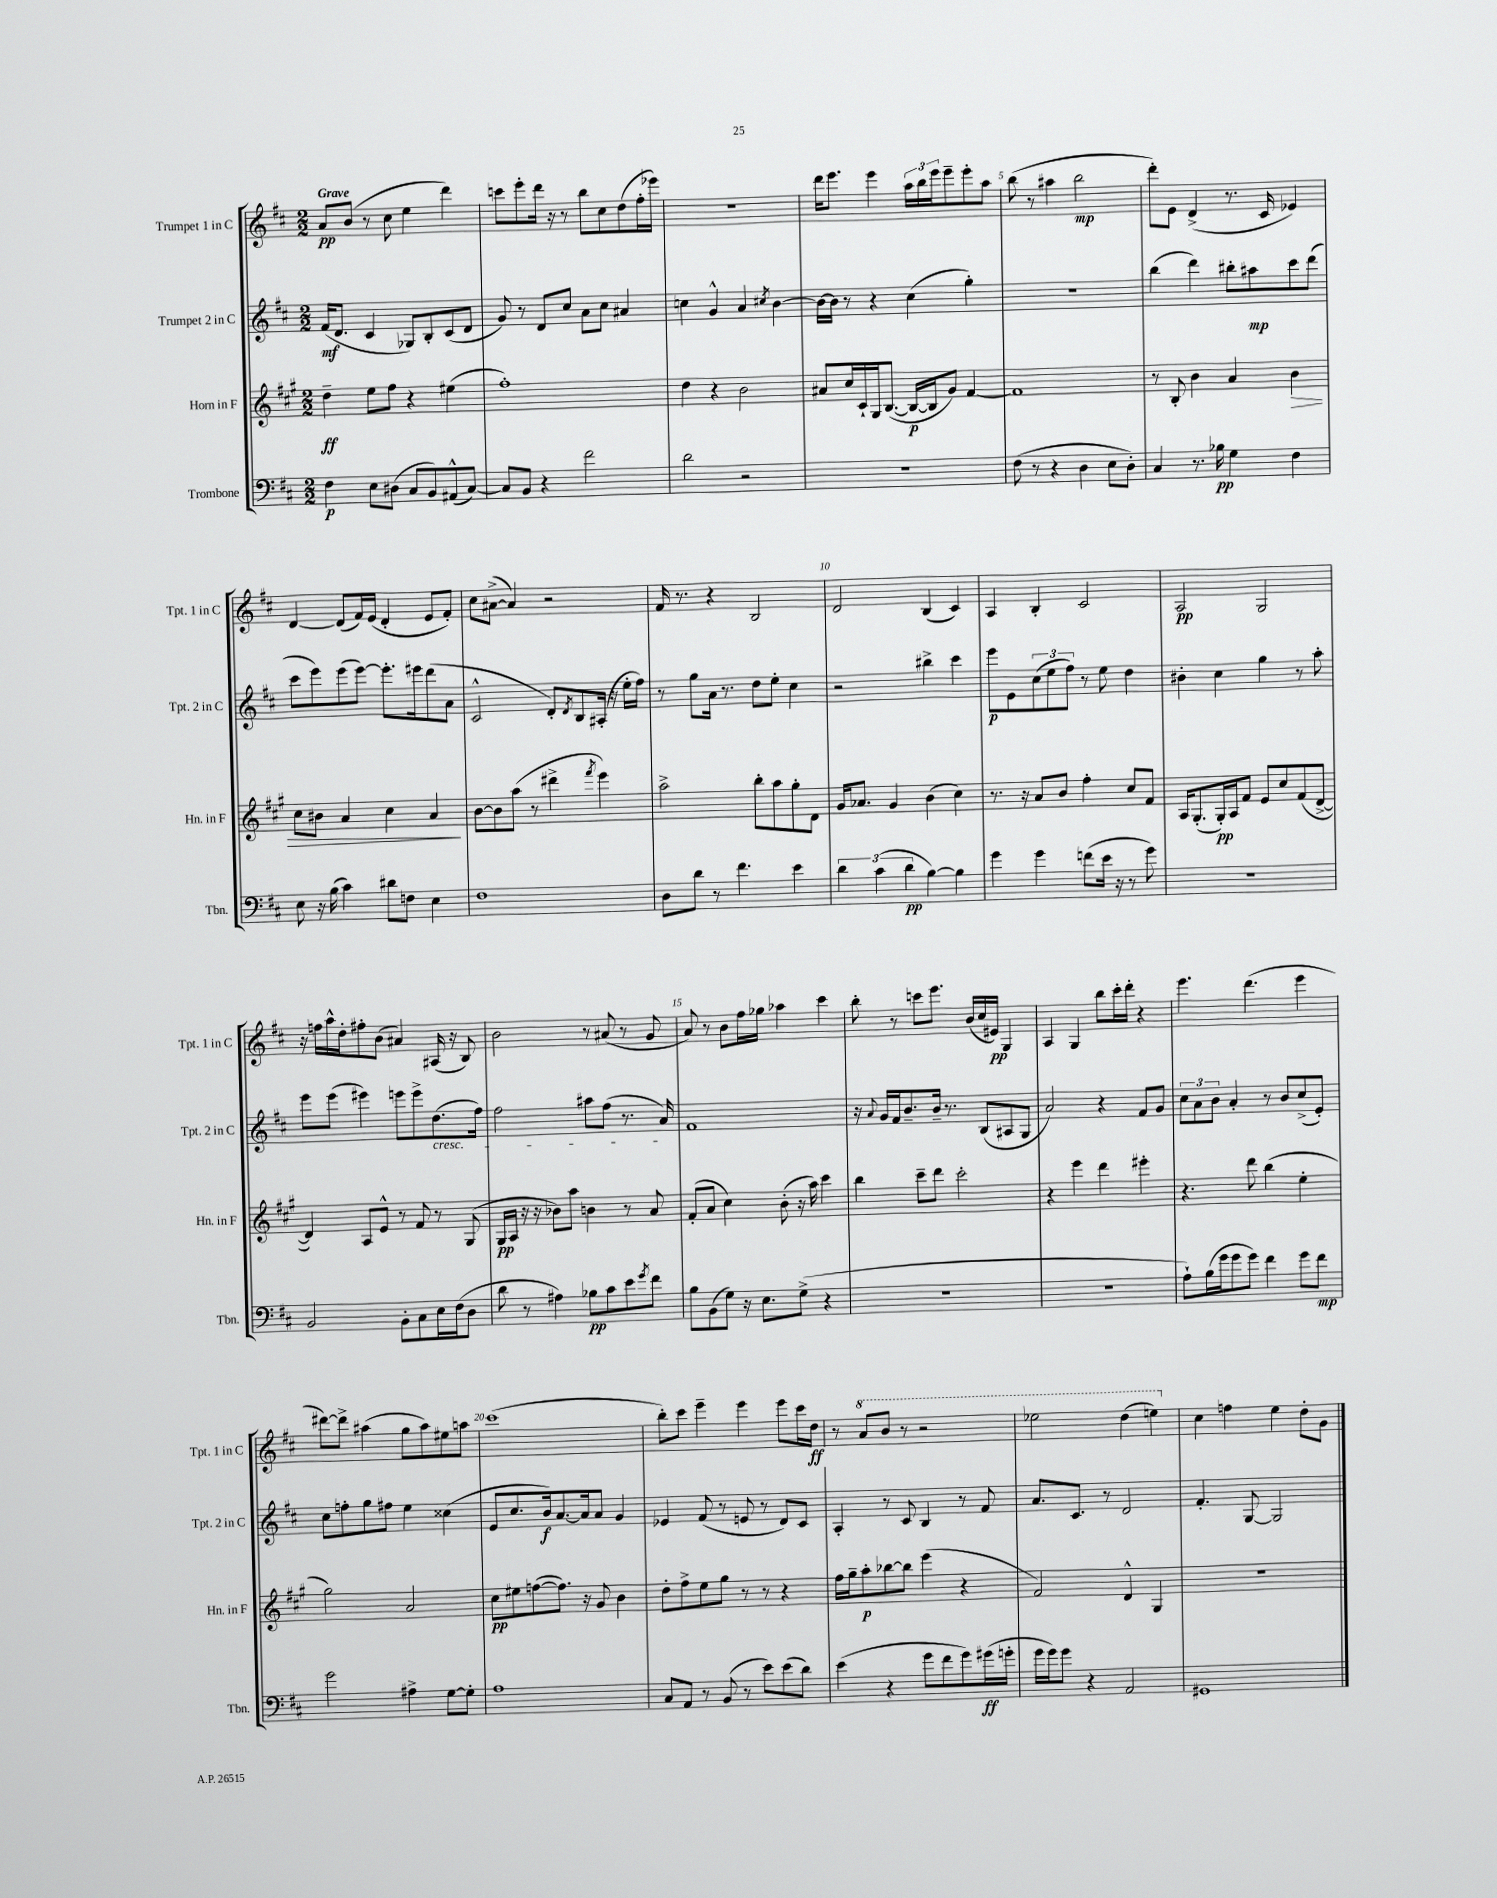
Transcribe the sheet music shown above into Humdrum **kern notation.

**kern	**dynam	**kern	**dynam	**kern	**dynam	**kern	**dynam
*part4	*part4	*part3	*part3	*part2	*part2	*part1	*part1
*staff4	*staff4	*staff3	*staff3	*staff2	*staff2	*staff1	*staff1
*I"Trombone	*	*I"Horn in F	*	*I"Trumpet 2 in C	*	*I"Trumpet 1 in C	*
*I'Tbn.	*	*I'Hn. in F	*	*I'Tpt. 2 in C	*	*I'Tpt. 1 in C	*
*clefF4	*	*clefG2	*	*clefG2	*	*clefG2	*
*k[f#c#]	*	*k[f#c#g#]	*	*k[f#c#]	*	*k[f#c#]	*
*M2/2	*	*M2/2	*	*M2/2	*	*M2/2	*
=1	=1	=1	=1	=1	=1	=1	=1
!	!	!	!	!	!	!LO:TX:a:B:t=Grave	!
4F#\	p	4dd~\	ff	(16f#/KL	mf	8a/L	pp
.	.	.	.	8.d/J	.	.	.
.	.	.	.	.	.	(8b/J	.
8E\L	.	8ee\L	.	4c#/	.	8r	.
(8D#X\J	.	8ff#\J	.	.	.	8cc#\	.
8C#/L	.	4r	.	8G-X/L)	.	4ee\	.
8BB/)	.	.	.	8B'/	.	.	.
(8AA#X^^/	.	(4ee#X\	.	(8c#/	.	4ddd\)	.
[8C#/J)	.	.	.	8d/J	.	.	.
=2	=2	=2	=2	=2	=2	=2	=2
8C#/L]	.	1ff#')	.	8g/)	.	8cccn\L	.
8BB/J	.	.	.	8r	.	8eee'\	.
4r	.	.	.	8d/L	.	16ddd\Jk	.
.	.	.	.	.	.	16r	.
.	.	.	.	8cc#/J	.	8r	.
2f#\	.	.	.	8a\L	.	8bb\L	.
.	.	.	.	8cc#\J	.	8cc#\	.
.	.	.	.	4a#X/	.	(8dd\	.
.	.	.	.	.	.	16ff#'\L	.
.	.	.	.	.	.	16eee-X\JJ)	.
=3	=3	=3	=3	=3	=3	=3	=3
2d\	.	4dd\	.	4ccn\	.	1r	.
.	.	4r	.	4g^^/	.	.	.
2r	.	2b\	.	4a/	.	.	.
.	.	.	.	8qcc#X/	.	.	.
.	.	.	.	[4b\	.	.	.
=4	=4	=4	=4	=4	=4	=4	=4
1r	.	8a#X/L	.	16b\LL_	.	16ddd\KL	.
.	.	.	.	16b\JJ]	.	8.eee\J	.
.	.	16cc#/L	.	8r	.	.	.
.	.	16c#`/	.	.	.	.	.
.	.	16G#/J	.	4r	.	4eee\	.
.	.	([8.B/J	.	.	.	.	.
.	.	16B/LL_	p	(4cc#\	.	24aa\LL	.
.	.	.	.	.	.	24bb\	.
.	.	16B/J]	.	.	.	.	.
.	.	.	.	.	.	24eee\J	.
.	.	8g#/J)	.	.	.	8eee~\	.
.	.	[4f#/	.	4gg'\)	.	8eee'\	.
.	.	.	.	.	.	8aa\J	.
=5	=5	=5	=5	=5	=5	=5	=5
(8F#\	.	1f#]	.	1r	.	(8bb\	.
8r	.	.	.	.	.	8r	.
4r	.	.	.	.	.	4aa#X\	.
4D\	.	.	.	.	.	2bb\	mp
8E\L	.	.	.	.	.	.	.
8D'\J)	.	.	.	.	.	.	.
=6	=6	=6	=6	=6	=6	=6	=6
4C#/	.	8r	.	(4bb\	.	8ddd'\L)	.
.	.	8B'/	.	.	.	8e\J	.
8.r	.	4b\	.	4ddd\)	.	(4d^/	.
16B-X\	pp	.	.	.	.	.	.
4G\	.	4a/	.	8bb#X'\L	.	8.r	.
.	.	.	.	8aa#X\	mp	.	.
.	.	.	.	.	.	16c#/	.
!	!	!	!LO:HP:b	!	!	!	!
4F#\	.	4b\	>	8ccc#\	.	4e-X/)	.
.	.	.	.	(8ddd\J	.	.	.
!!LO:LB:g=z
=7	=7	=7	=7	=7	=7	=7	=7
8E\	.	8cc#\L	.	8ccc#\L	.	[4d/	.
16r	.	8b#X\J	.	8eee\)	.	.	.
(16B\	.	.	.	.	.	.	.
4c#\)	.	4a/	.	(8eee\	.	(8d/L]	.
.	.	.	.	[8eee\J)	.	16f#/L)	.
.	.	.	.	.	.	(16e/JJ	.
8d#X\L	.	4cc#\	.	8.eee'\L]	.	4d'/	.
8Fn\J	.	.	.	.	.	.	.
.	.	.	.	16eee#X\k	.	.	.
4E\	.	4a/	.	(8ddd\	.	8e/L	.
.	.	.	.	8a\J	.	8f#'/J)	.
.	.	.	]	.	.	.	.
=8	=8	=8	=8	=8	=8	=8	=8
1F#	.	[8b\L	.	2c#^^/	.	8cc#\L	.
.	.	8b\]	.	.	.	([8a#X^\J	.
.	.	(8aa\J	.	.	.	4a#/])	.
.	.	8r	.	.	.	.	.
.	.	4ddd#X^\	.	8d'/L)	.	2r	.
.	.	.	.	8qd/	.	.	.
.	.	.	.	8B/	.	.	.
.	.	8qfff#/	.	.	.	.	.
.	.	4eee\)	.	(16A#X'/Jk	.	.	.
.	.	.	.	16r	.	.	.
.	.	.	.	16ee'\LL	.	.	.
.	.	.	.	16ff#\JJ)	.	.	.
=9	=9	=9	=9	=9	=9	=9	=9
8D\L	.	2aa^\	.	8r	.	16f#/	.
.	.	.	.	.	.	8.r	.
8d\J	.	.	.	8gg\L	.	.	.
8r	.	.	.	16a\Jk	.	4r	.
.	.	.	.	8.r	.	.	.
4.f#\	.	.	.	.	.	.	.
.	.	8bb'\L	.	8dd\L	.	2B/	.
.	.	8aa\	.	8ee'\J	.	.	.
4e\	.	8gg#'\	.	4cc#\	.	.	.
.	.	8d\J	.	.	.	.	.
=10	=10	=10	=10	=10	=10	=10	=10
6d\	.	16g#/KL	.	2r	.	2d/	.
.	.	8.a-X/J	.	.	.	.	.
(6c#\	.	.	.	.	.	.	.
.	.	4g#/	.	.	.	.	.
6d\	pp	.	.	.	.	.	.
[4B\)	.	(4b\	.	4bb#X^\	.	(4B/	.
4B\]	.	4cc#\)	.	4ccc#\	.	4c#/)	.
=11	=11	=11	=11	=11	=11	=11	=11
4g\	.	8.r	.	8eee\L	p	4A/	.
.	.	.	.	8e\	.	.	.
.	.	16r	.	.	.	.	.
4g\	.	8a/L	.	(12cc#\	.	4B'/	.
.	.	.	.	12ee\	.	.	.
.	.	8b/J	.	.	.	.	.
.	.	.	.	12ff#\J)	.	.	.
(8fn\L	.	4ff#'\	.	8r	.	2c#/	.
16e\Jk	.	.	.	8ee\	.	.	.
16r	.	.	.	.	.	.	.
8r	.	8cc#/L	.	4dd\	.	.	.
8g\)	.	8f#/J	.	.	.	.	.
=12	=12	=12	=12	=12	=12	=12	=12
1r	.	16A/KL	.	4b#X'\	.	2A/	pp
.	.	(8.G#'/	.	.	.	.	.
.	.	16G#'/L)	pp	4cc#\	.	.	.
.	.	16A/J	.	.	.	.	.
.	.	8f#/J	.	.	.	.	.
.	.	8e/L	.	4gg\	.	2G/	.
.	.	8cc#/	.	.	.	.	.
.	.	(8f#/	.	8r	.	.	.
.	.	[8d^/J	.	8aa'\	.	.	.
!!LO:LB:g=z
=13	=13	=13	=13	=13	=13	=13	=13
2BB/	.	4d/])	.	8eee\L	.	16r	.
.	.	.	.	.	.	16ffn\LL	.
.	.	.	.	(8eee\J	.	16aa^^\	.
.	.	.	.	.	.	16dd'\J	.
.	.	8A/L	.	4eee#X\)	.	8ff#X'\	.
.	.	8e^^/J	.	.	.	(8b\J	.
8BB'\L	.	8r	.	8eeen\L	.	4a#X/)	.
8C#\	.	8f#/	.	8eee^\	.	.	.
!	!	!	!	!LO:TX:b:i:t=cresc.	!	!	!
16E\L	.	8r	.	(8.dd\	.	(16A#X/	.
(16F#\J	.	.	.	.	.	16r	.
8D\J	.	(8G#/	.	.	.	8B/)	.
.	.	.	.	16ff#\Jk)	.	.	.
=14	=14	=14	=14	=14	=14	=14	=14
8d\	.	16G#/LL	pp	2ff#\	.	2b\	.
.	.	16A/JJ	.	.	.	.	.
8r	.	16r	.	.	.	.	.
.	.	16r	.	.	.	.	.
4A#X\)	.	8b-X\L)	.	.	.	.	.
.	.	8aa\J	.	.	.	.	.
8B-X\L	pp	4bn\	.	8aa#X\L	.	8r	.
8c#\	.	.	.	(8ff#\J	.	(8a#X/	.
8e\	.	8r	.	8.r	.	8r	.
8qg/	.	.	.	.	.	.	.
8f#\J	.	8a/	.	.	.	8g/	.
.	.	.	.	16a/)	.	.	.
=15	=15	=15	=15	=15	=15	=15	=15
8B\L	.	(8f#'/L	.	1f#	.	8a/)	.
(8BB\	.	8a/J	.	.	.	8r	.
8G\J)	.	4cc#\)	.	.	.	8b\L	.
16r	.	.	.	.	.	16ff#\L	.
8.E\L	.	.	.	.	.	16gg-X\JJ	.
.	.	(8b'\	.	.	.	4aa-X\	.
(8G^\J	.	16r	.	.	.	.	.
.	.	16aa\)	.	.	.	.	.
4r	.	4ccc#\	.	.	.	4ccc#\	.
=16	=16	=16	=16	=16	=16	=16	=16
1r	.	4bb\	.	16r	.	8bb'\	.
.	.	.	.	8qqa/	.	.	.
.	.	.	.	16g/LL	.	.	.
.	.	.	.	16f#/J	.	8r	.
.	.	.	.	8.b~/	.	.	.
.	.	8ccc#~\L	.	.	.	8cccn\L	.
.	.	8ddd\J	.	16b~/Jk	.	8.eee\J	.
.	.	.	.	8.r	.	.	.
.	.	2ccc#'\	.	.	.	.	.
.	.	.	.	.	.	(16b/LL	.
.	.	.	.	(8B/L	.	16cc#/	.
.	.	.	.	.	.	16e#X/JJ)	pp
.	.	.	.	8A#X/	.	4G/	.
.	.	.	.	8G/J	.	.	.
=17	=17	=17	=17	=17	=17	=17	=17
1r	.	4r	.	2a/)	.	4A/	.
.	.	4eee\	.	.	.	4G/	.
.	.	4ddd\	.	4r	.	8bb\L	.
.	.	.	.	.	.	16ccc#'\L	.
.	.	.	.	.	.	16ddd'\JJ	.
.	.	4eee#X'\	.	8f#/L	.	4r	.
.	.	.	.	8g/J	.	.	.
=18	=18	=18	=18	=18	=18	=18	=18
8A`\L)	.	4.r	.	12cc#\L	.	4.eee\	.
.	.	.	.	12a\	.	.	.
(16B\L	.	.	.	.	.	.	.
.	.	.	.	12b\J	.	.	.
16g\J	.	.	.	.	.	.	.
8g\	.	.	.	4a'/	.	.	.
8g\J)	.	8ddd\	.	.	.	(4.ddd\	.
4f#\	.	(4bb\	.	8r	.	.	.
.	.	.	.	8b/L	.	.	.
8g\L	.	4ee'\	.	(8cc#^/	.	4eee\	.
8f#\J	mp	.	.	8e'/J)	.	.	.
!!LO:LB:g=z
=19	=19	=19	=19	=19	=19	=19	=19
2g\	.	2gg#\)	.	8cc#\L	.	[8ddd#X\L)	.
.	.	.	.	8ffn'\	.	8ddd#^\J]	.
.	.	.	.	8gg\	.	(4aa#X\	.
.	.	.	.	8ff#X\J	.	.	.
4A#X^\	.	2a/	.	4ee\	.	8gg\L	.
.	.	.	.	.	.	8aa#\)	.
[8G\L	.	.	.	(4cc##X\	.	8ee#X\	.
8G'\J]	.	.	.	.	.	8aan\J	.
=20	=20	=20	=20	=20	=20	=20	=20
1A	.	8cc#\L	pp	8e/L	.	(1ccc#	.
.	.	8ee#X\	.	8.cc#/	.	.	.
.	.	([8ffn\	.	.	.	.	.
.	.	.	.	16b/k)	f	.	.
.	.	8.ff\J])	.	[8.a/	.	.	.
.	.	16r	.	16a/k]	.	.	.
.	.	8g#/	.	8a/J	.	.	.
.	.	4b\	.	4g/	.	.	.
=21	=21	=21	=21	=21	=21	=21	=21
8C#/L	.	8dd'\L	.	4e-X/	.	8bb'\L)	.
8AA/J	.	8ff#^\	.	.	.	8ccc#\J	.
8r	.	8ee\	.	(8f#/	.	4eee~\	.
(8BB/	.	8gg#\J	.	8r	.	.	.
8r	.	8r	.	8en/	.	4eee\	.
8e\L)	.	8r	.	8r	.	.	.
(8e\	.	4r	.	8d/L)	.	8eee\L	.
8d\J)	.	.	.	8c#/J	.	16ccc#\L	.
.	.	.	.	.	.	16dd\JJ	ff
=22	=22	=22	=22	=22	=22	=22	=22
(4e\	.	16ff#\LL	.	4A'/	.	8r	.
.	.	16gg#~\J	.	.	.	.	.
*	*	*	*	*	*	*8va	*
.	.	8aa'\	p	.	.	8aa/L	.
4r	.	[8bb-X\	.	8r	.	8bb/J	.
.	.	8bb-\J]	.	8c#/	.	8r	.
8g\L	.	(4eee\	.	4B/	.	2r	.
8f#\	.	.	.	.	.	.	.
8g\)	.	4r	.	8r	.	.	.
(16g#X\L	ff	.	.	8f#/	.	.	.
16gn'\JJ	.	.	.	.	.	.	.
=23	=23	=23	=23	=23	=23	=23	=23
16g\LL	.	2f#/)	.	8.a/L	.	2eee-X\	.
16g\J)	.	.	.	.	.	.	.
8g\J	.	.	.	.	.	.	.
.	.	.	.	8.c#/J	.	.	.
4r	.	.	.	.	.	.	.
.	.	.	.	8r	.	.	.
2AA/	.	4d^^/	.	2d/	.	(4ddd\	.
.	.	4G#/	.	.	.	4eeen\)	.
=24	=24	=24	=24	=24	=24	=24	=24
*	*	*	*	*	*	*X8va	*
1GG#X	.	1r	.	4.f#'/	.	4cc#\	.
.	.	.	.	.	.	4ffn\	.
.	.	.	.	[8G/	.	.	.
.	.	.	.	2G/]	.	4ee\	.
.	.	.	.	.	.	8dd'\L	.
.	.	.	.	.	.	8g\J	.
==	==	==	==	==	==	==	==
*-	*-	*-	*-	*-	*-	*-	*-
